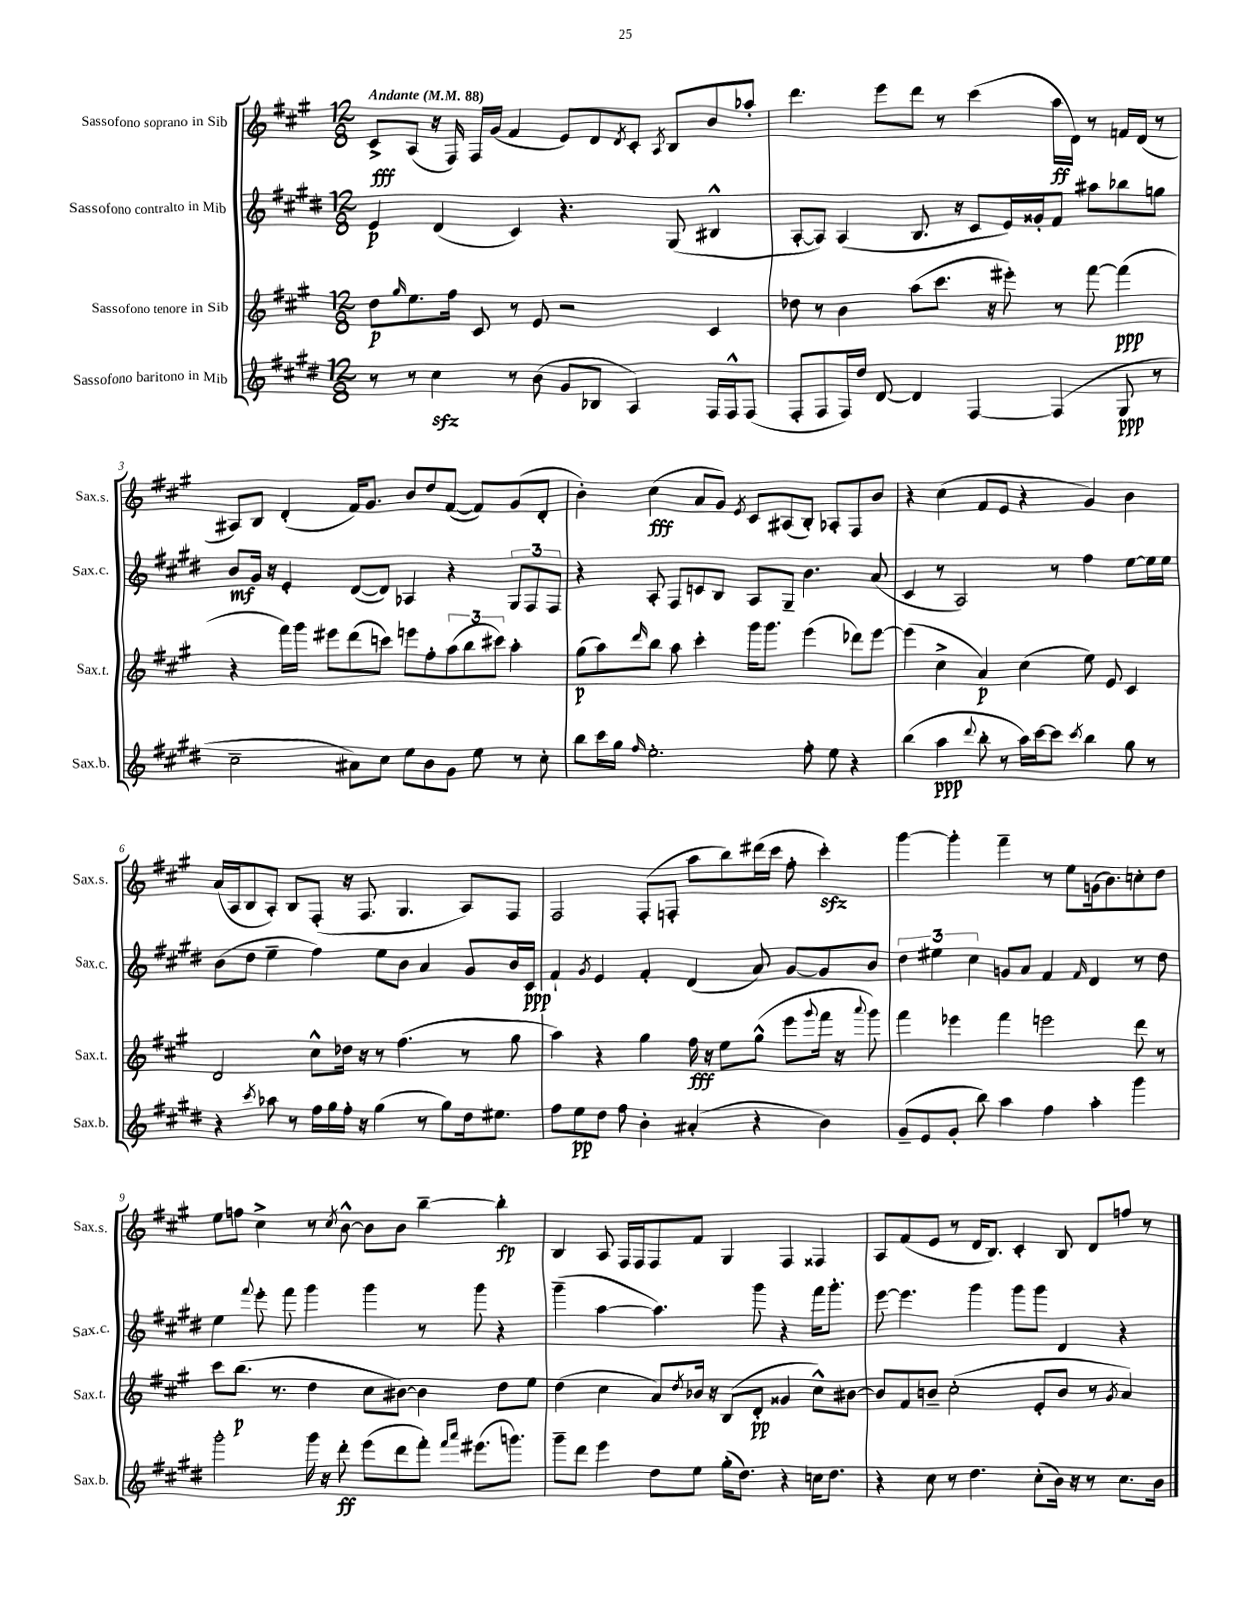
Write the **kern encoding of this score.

**kern	**kern	**kern	**kern
*staff4	*staff3	*staff2	*staff1
*clefG2	*clefG2	*clefG2	*clefG2
*k[f#c#g#d#]	*k[f#c#g#]	*k[f#c#g#d#]	*k[f#c#g#]
*M12/8	*M12/8	*M12/8	*M12/8
*MM88	*MM88	*MM88	*MM88
8r	8dd\L	4e/	8c#^/L
.	16qqgg#/	.	.
8r	8.ee\	.	(8A/J
4cc#\	.	(4d#/	16r
.	16ff#\Jk	.	16F#/)
.	8c#/	.	16F#/LL
.	.	.	(16g#/JJ
8r	8r	4c#/)	4f#/
(8b\	8e/	.	.
8g#/L	2r	4.r	8e/L)
8B-/J	.	.	8d/
.	.	.	8qd/
4A/)	.	.	8c#'/J
.	.	.	8qA/
.	.	(8G#/	8B/L
16F#/LL	4c#/	4B#^^/	8b/
16F#^^/J	.	.	.
(8F#/J	.	.	8aa-'/J
=	=	=	=
8F#'/L	8dd-\	[8A'/L	4.ddd\
8F#/	8r	8A/]J)	.
16F#/L)	4b\	(4A/	.
16dd#/JJ	.	.	.
[8d#/	.	.	8eee\L
4d#/]	(8aa\L	8.B/	8ddd\J
.	8.ccc#\J	.	8r
.	.	16r	.
[4F#/	.	8c#/L	(4ccc#\
.	16r	.	.
.	8eee#'\)	16e/L)	.
.	.	16g##'/J	.
(4F#/]	8r	8f#/J	16aa\LL
.	.	.	16d\JJ)
.	[8fff#\	8aa#\L	8r
8G#/	(4fff#\]	8bb-\	16f/LL
.	.	.	(16d/JJ
8r	.	8gg\J	8r
=	=	=	=
2cc#~\	4r	8b/L	8A#/L)
.	.	16g#/Jk	8B/J
.	.	16r	.
.	16fff#\LL)	4e'/	(4d'/
.	16ggg#\JJ	.	.
.	8eee#\L	.	.
8a#\L)	(8ddd\	([8d#/L	16f#/LK)
.	.	.	8.g#/J
8cc#\J	8ccc\J)	8d#/]J)	.
8ee\L	8eee\L	4A-/	8b/L
8b\	8ff#'\	.	8dd/
8g#\J	(12aa\	4r	([8f#/J
.	12bb\	.	.
8ee\	.	.	8f#/]L)
.	12ccc#\J)	.	.
8r	4aa'\	12G#/L	(8g#/
.	.	12F#/	.
8cc#'\	.	.	8d'/J
.	.	12F#/J	.
=	=	=	=
8bb\L	(8gg#\L	4r	4b'\)
16ccc#\L	8aa\)	.	.
16gg#\JJ	.	.	.
16qqff#/	16qqddd/	.	.
2.ee'\	8bb\J	8A'/	(4cc#\
.	8aa\	8F#/L	.
.	4ccc#'\	8c/	8a/L
.	.	8B/J	8g#/J)
.	.	.	8qe/
.	16ggg#\LK	8A/L	8c#/L
.	8.ggg#\J	.	.
.	.	8G#~/J	(8A#/
8ff#'\	(4eee\	4.b\	8B'/J)
8ee\	.	.	8A-'/L
4r	8ddd-\L)	.	8F#/
.	[8eee\J	(8a/	8b/J
=	=	=	=
(4bb\	(4eee\]	4c#/	4r
4aa\	4cc#^\	8r	(4cc#\
.	.	2A/)	.
8qqddd#/	.	.	.
8bb'\	4a/)	.	8f#/L
8r	.	.	8e/J
16aa\LL)	(4cc#\	.	4r
[16ccc#\J	.	.	.
8ccc#\]J	.	8r	.
8qccc#/	.	.	.
4bb\	8ee\)	4ff#\	4g#/)
.	8e/	.	.
8gg#\	4c#/	[8ee\L	4b\
8r	.	16ee\]L	.
.	.	16ee\JJ	.
=	=	=	=
4r	2d/	(8b\L	(16a/LL
.	.	.	16A/J
.	.	8dd#\J	8B/
8qccc#/	.	.	.
8aa-\	.	4ee~\	8A'/J)
8r	.	.	8B/L
16ff#\LL	8cc#^^\L	4ff#\)	(8F#'/J
16gg#\	.	.	.
16ff#'\JJ	16dd-\Jk	.	16r
16r	16r	.	8.F#/
(4gg#\	8r	8ee\L	.
.	(4.ff#\	8b\J	4.G#/
8r	.	4a/	.
8gg#\L)	.	.	.
16dd#\k	8r	8g#/L	8A/L)
8.ee#\J	.	.	.
.	8gg#\	16b/L	8F#/J
.	.	16c#/JJ	.
=	=	=	=
8ff#\L	4aa\)	4f#`/	2F#/
8ee\	.	.	.
.	.	8qg#/	.
8dd#\J	4r	4e/	.
8ff#\	.	.	.
4b'\	4gg#\	4f#'/	(8F#'/L
.	.	.	8F'/J
(4a#'/	16ff#\	(4d#/	8aa\L
.	16r	.	.
.	8ee\L	.	8bb\)
4r	(8gg#^^\J	8a/)	(16ddd#\L
.	.	.	16ccc#\JJ
.	8eee\L	[8g#/L	8ff#'\
.	8qqggg#/	.	.
4b\)	16fff#\Jk	8g#/]	4ccc#'\)
.	16r	.	.
.	8qqaaa/	.	.
.	8ggg#\)	8b/J	.
=	=	=	=
(8g#~/L	4fff#\	6dd#\	[4ggg#\
8e/	.	.	.
.	.	6ee#\	.
8g#'/J	4eee-\	.	4ggg#'\]
.	.	6cc#\	.
8bb\)	.	.	.
4aa\	4fff#\	8g/L	4fff#~\
.	.	8a/J	.
4ff#\	2eee\	4f#/	8r
.	.	.	8ee\L
.	.	16qqf#/	.
4aa'\	.	4d#/	(16g\k
.	.	.	8.b\)
4ggg#\	8ddd\	8r	8cc'\
.	8r	8dd#\	8dd\J
=	=	=	=
2ggg#'\	8ccc#\L	4ee\	8ee\L
.	(8.bb\J	.	8ff\J
.	.	8qqfff#/	.
.	.	8eee'\	4cc#^\
.	8.r	.	.
.	.	8fff#\	.
16ggg#\	4dd\	4ggg#\	8r
16r	.	.	.
.	.	.	8qcc#/
8ddd#'\	.	.	[8b^^\
(8eee\L	8cc#\L	4ggg#\	8b\]L
8ddd#\	[8b#\J)	.	8b\J
8fff#'\J)	4b#\]	8r	[4bb~\
16qqfff#/LL	.	.	.
16qqaaa/JJ	.	.	.
(8.eee#\L	.	8ggg#\	.
.	8dd\L	4r	4bb'\]
8.ggg\J)	.	.	.
.	8ee\J	.	.
=	=	=	=
8ggg#~\L	(4dd\	(4ggg#~\	4B/
8ddd#\J	.	.	.
4eee\	4cc#\	[4aa\	8A/
.	.	.	16F#/LL
.	.	.	16F#/J
8dd#\L	8a/L)	4.aa\])	8F#/
.	8qdd/	.	.
8ee\J	16b-/Jk	.	8f#/J
.	16r	.	.
(16gg#'\LK	(8B/L	.	4G#/
8.dd#\J)	.	.	.
.	8d'/J	8ggg#\	.
4r	4g##/	4r	4F#/
16cc\LK	8cc#^^\L)	16fff#\LK	4F##/
8.dd#\J	.	8.ggg#'\J	.
.	[8b#\J	.	.
=	=	=	=
4r	8b#/]L	[8eee\	8A/L
.	8f#/	4.eee\]	(8f#/
8cc#\	8b~/J	.	8e/J
8r	(2cc#'\	.	8r
4.dd#\	.	4ggg#\	16d/LK
.	.	.	8.B/J)
.	.	8ggg#\L	4c#'/
(8cc#'\L	8e'/L	8ggg#\J	.
16b\Jk)	8b/J	4d#/	8B/
16r	.	.	.
8r	8r	.	8d/L
.	8qg#/	.	.
8.cc#\L	4a/)	4r	8ff/J
.	.	.	8r
16b\Jk	.	.	.
==	==	==	==
*-	*-	*-	*-
